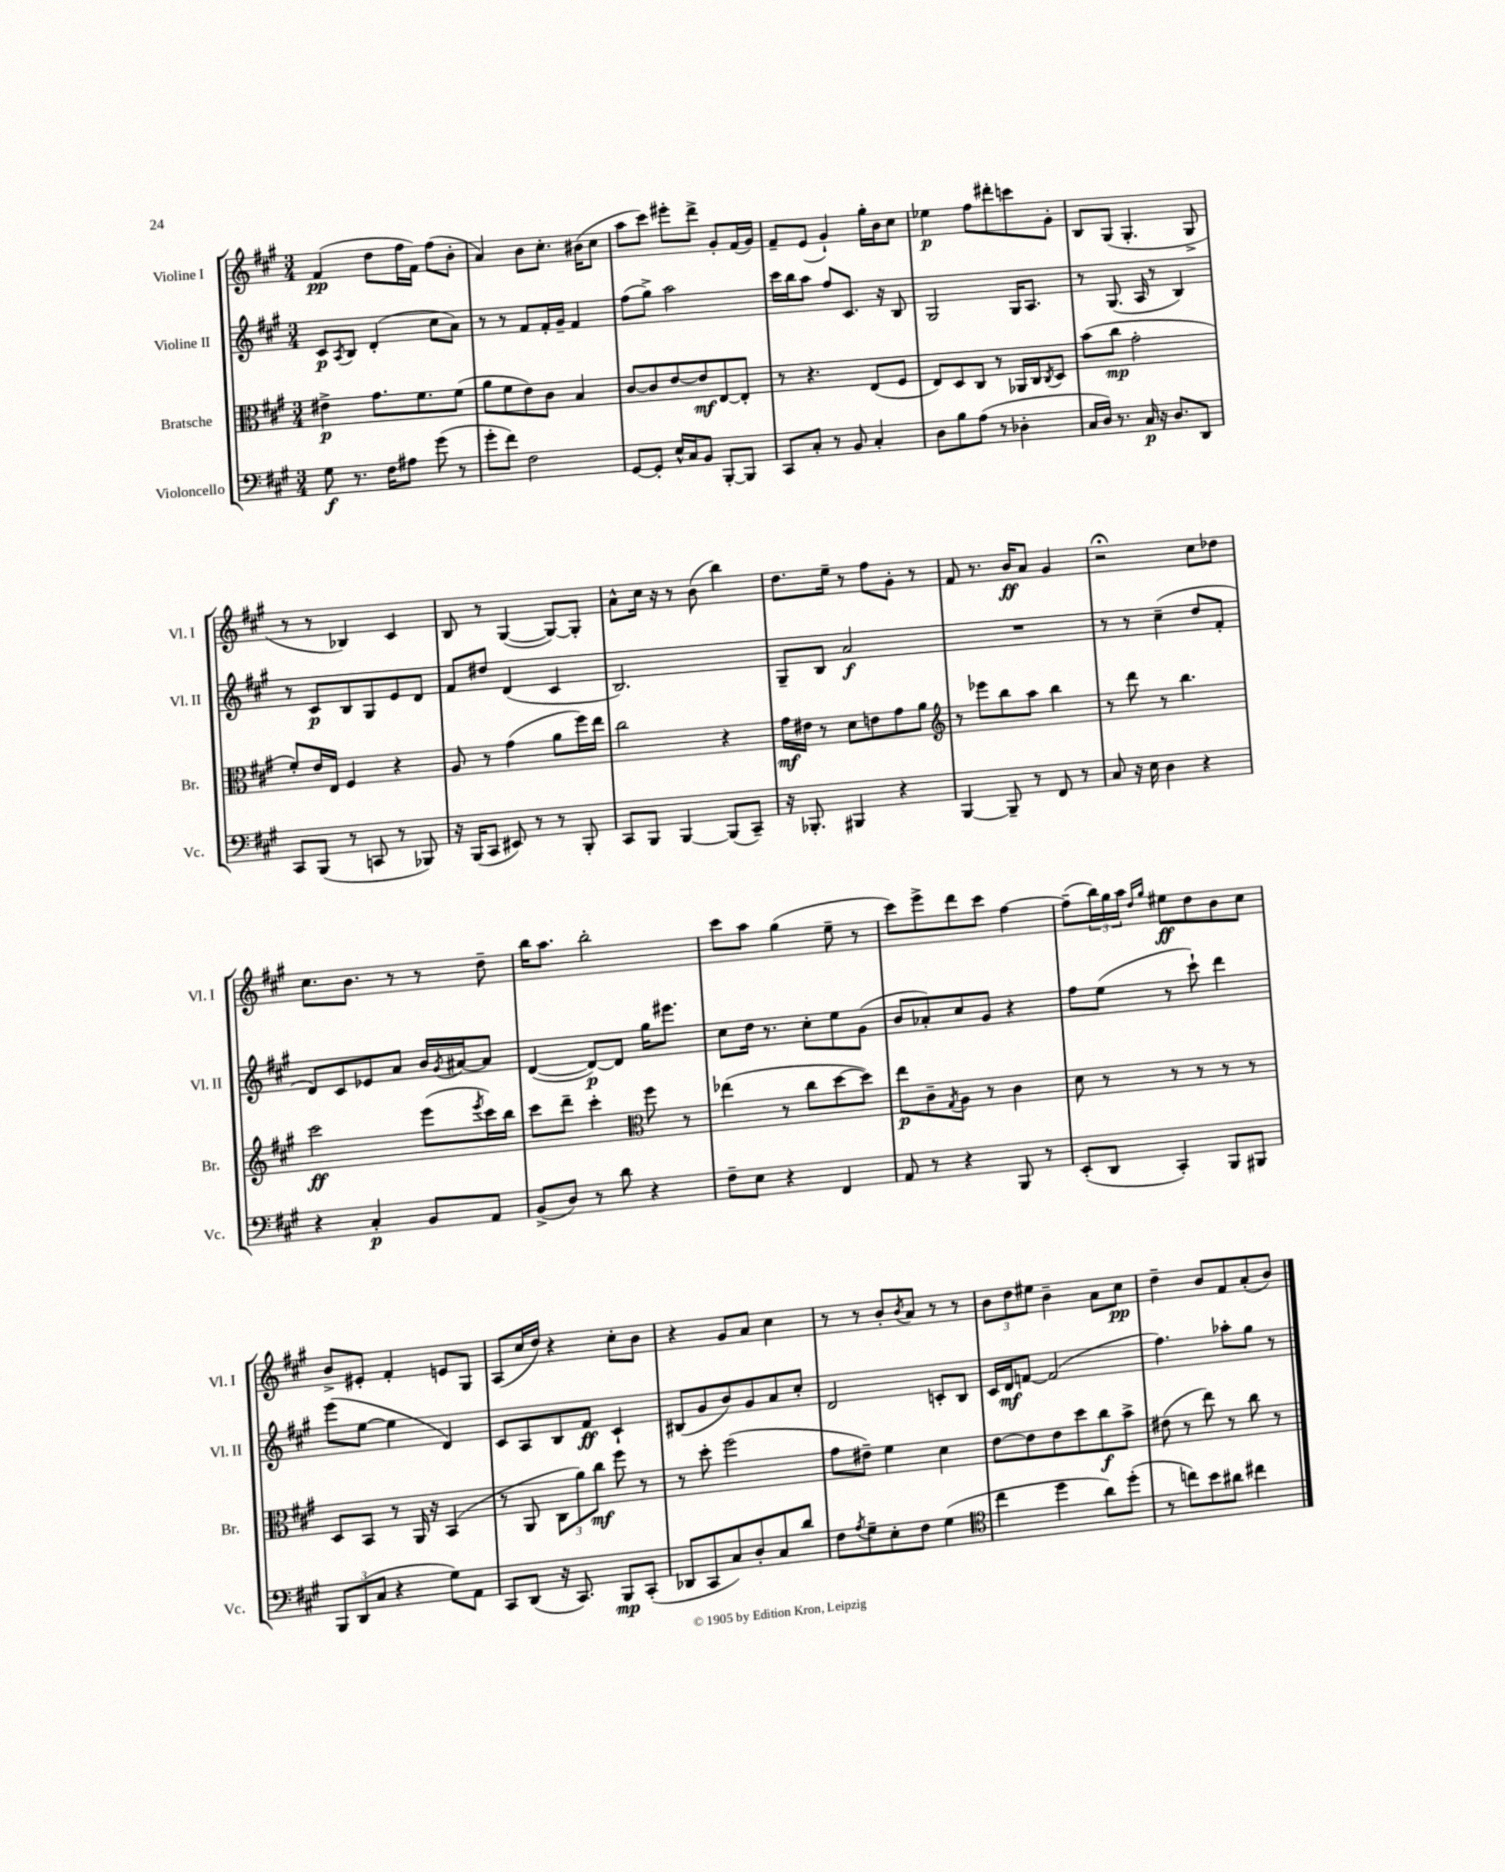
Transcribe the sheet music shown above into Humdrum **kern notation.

**kern	**dynam	**kern	**dynam	**kern	**dynam	**kern	**dynam
*part4	*part4	*part3	*part3	*part2	*part2	*part1	*part1
*staff4	*staff4	*staff3	*staff3	*staff2	*staff2	*staff1	*staff1
*I"Violoncello	*	*I"Bratsche	*	*I"Violine II	*	*I"Violine I	*
*I'Vc.	*	*I'Br.	*	*I'Vl. II	*	*I'Vl. I	*
*clefF4	*	*clefC3	*	*clefG2	*	*clefG2	*
*k[f#c#g#]	*	*k[f#c#g#]	*	*k[f#c#g#]	*	*k[f#c#g#]	*
*M3/4	*	*M3/4	*	*M3/4	*	*M3/4	*
=1	=1	=1	=1	=1	=1	=1	=1
8G#\	f	4e#X^\	p	8c#/L	p	(4f#/	pp
.	.	.	.	8qA/	.	.	.
8.r	.	.	.	8B/J	.	.	.
.	.	8.g#\L	.	(4d'/	.	8dd\L	.
16F#\KL	.	.	.	.	.	.	.
8A#X\J	.	.	.	.	.	16ff#\L	.
.	.	8.f#\	.	.	.	16f#\JJ)	.
(8g#\	.	.	.	8cc#\L	.	(8ff#\L	.
8r	.	(8f#\J	.	8a\J)	.	8b'\J	.
=2	=2	=2	=2	=2	=2	=2	=2
8g#'\L	.	8a\L	.	8r	.	4a/)	.
8f#\J)	.	8f#\	.	8r	.	.	.
2F#\	.	8e\)	.	8f#/L	.	8b\L	.
.	.	8c#\J	.	16f#'/L	.	8.cc#'\J	.
.	.	.	.	16g#~/JJ	.	.	.
.	.	4B/	.	4f#/	.	.	.
.	.	.	.	.	.	(16b#X\KL	.
.	.	.	.	.	.	8cc#\J	.
=3	=3	=3	=3	=3	=3	=3	=3
[8GG#/L	.	[8c#/L	.	(8ff#\L	.	8aa\L	.
8GG#'/J]	.	8c#/]	.	8gg#^\J)	.	8ccc#\J)	.
16E^^/LL	.	[8e/	.	2aa\	.	8eee#X'\L	.
16C#/J	.	.	.	.	.	.	.
8BB/J	.	8e/]	mf	.	.	8ddd^\J	.
[8BBB'/L	.	[8E/	.	.	.	8g#'/L	.
8BBB/J]	.	8E'/J]	.	.	.	(16f#/L	.
.	.	.	.	.	.	16g#/JJ)	.
=4	=4	=4	=4	=4	=4	=4	=4
8CC#/L	.	8r	.	16ccc#\LL	.	8f#~/L	.
.	.	.	.	16bb\J	.	.	.
8C#'/J	.	4.r	.	8aa\J	.	(8e/J	.
8r	.	.	.	8ff#/L	.	4g#`/)	.
8BB/	.	.	.	8.c#/J	.	.	.
4C#'/	.	(8E/L	.	.	.	16gg#'\LL	.
.	.	.	.	16r	.	16b\J	.
.	.	8F#/J	.	8B/	.	8cc#\J	.
=5	=5	=5	=5	=5	=5	=5	=5
8D\L	.	8E/L)	.	2G#/	.	4ee-X\	p
8B\	.	8D/	.	.	.	.	.
(8A\J	.	8C#/J	.	.	.	8ff#\L	.
8r	.	8r	.	.	.	8ddd#X'\	.
4D-X'\	.	16AA-X/LL	.	16G#/KL	.	8cccn\	.
.	.	16C#/J	.	8.A/J	.	.	.
.	.	8qC#/	.	.	.	.	.
.	.	8D/J	.	.	.	8g#'\J	.
=6	=6	=6	=6	=6	=6	=6	=6
16C#/LL	.	(8b\L	.	8r	.	8B/L	.
16D/JJ)	.	.	.	.	.	.	.
8.r	.	8cc#\J	mp	(8.G#/	.	(8G#/J	.
.	.	2g#'\	.	.	.	4.G#'/	.
16C#/	p	.	.	16A/	.	.	.
16r	.	.	.	8r	.	.	.
8.D/L	.	.	.	.	.	.	.
.	.	.	.	4B/)	.	.	.
8DD/J	.	.	.	.	.	8G#^/	.
!!LO:LB:g=z
=7	=7	=7	=7	=7	=7	=7	=7
8CC#/L	.	8f#'/L)	.	8r	.	8r	.
(8BBB/J	.	16e/L	.	8c#/L	p	8r	.
.	.	16E/JJ	.	.	.	.	.
8r	.	4F#/	.	8B/	.	4B-X/)	.
8CCn/	.	.	.	8G#/	.	.	.
8r	.	4r	.	8e/	.	4c#/	.
8BBB-X/)	.	.	.	8d/J	.	.	.
=8	=8	=8	=8	=8	=8	=8	=8
16r	.	8A/	.	8f#/L	.	8B/	.
(16BBB/KL	.	.	.	.	.	.	.
8CC#/J	.	8r	.	8dd#X/J	.	8r	.
8EE#X/)	.	(4g#\	.	(4d/	.	([4G#/	.
8r	.	.	.	.	.	.	.
8r	.	8a\L	.	4c#/	.	8G#/L_)	.
8BBB'/	.	16ff#\L)	.	.	.	8G#'/J]	.
.	.	16ee\JJ	.	.	.	.	.
=9	=9	=9	=9	=9	=9	=9	=9
8CC#/L	.	2cc#\	.	2.B/)	.	8a^^\L	.
8BBB/J	.	.	.	.	.	16cc#\Jk	.
.	.	.	.	.	.	16r	.
[4BBB/	.	.	.	.	.	8r	.
.	.	.	.	.	.	(8b\	.
(8BBB/L]	.	4r	.	.	.	4bb\)	.
8CC#~/J)	.	.	.	.	.	.	.
=10	=10	=10	=10	=10	=10	=10	=10
16r	.	16g#\LL	mf	8G#~/L	.	8.dd\L	.
8.BBB-X'/	.	16e#X\JJ	.	.	.	.	.
.	.	8r	.	8B/J	.	.	.
.	.	.	.	.	.	16ee~\Jk	.
4BBB#X/	.	8d\L	.	2a/	f	8r	.
.	.	8en\	.	.	.	8ff#\L	.
4r	.	8g#\	.	.	.	8g#'\J	.
.	.	8a\J	.	.	.	8r	.
=11	=11	=11	=11	=11	=11	=11	=11
*	*	*clefG2	*	*	*	*	*
[4BBB/	.	8r	.	2.r	.	8f#/	.
.	.	8eee-X\L	.	.	.	8.r	.
8BBB~/]	.	8bb\	.	.	.	.	.
.	.	.	.	.	.	16b/KL	ff
8r	.	8aa\J	.	.	.	8a/J	.
8FF#/	.	4bb\	.	.	.	4g#/	.
8r	.	.	.	.	.	.	.
=12	=12	=12	=12	=12	=12	=12	=12
8C#/	.	8r	.	8r	.	2r;<	.
16r	.	8ddd\	.	8r	.	.	.
16E\	.	.	.	.	.	.	.
4D\	.	8r	.	(4cc#~\	.	.	.
.	.	4.bb\	.	.	.	.	.
4r	.	.	.	8dd/L	.	8cc#\L	.
.	.	.	.	8f#'/J	.	8dd-X\J	.
!!LO:LB:g=z
=13	=13	=13	=13	=13	=13	=13	=13
4r	.	2ccc#\	ff	8d/L)	.	8.cc#\L	.
.	.	.	.	8c#/	.	.	.
.	.	.	.	.	.	8.b\J	.
4C#'/	p	.	.	8e-X/	.	.	.
.	.	.	.	8a/J	.	8r	.
8BB/L	.	(8eee\L	.	16b/LL	.	8r	.
.	.	.	.	8qg#/	.	.	.
.	.	.	.	[16a#X/J	.	.	.
.	.	8qeee/	.	.	.	.	.
8AA/J	.	16ccc#\L)	.	8a#/J]	.	8dd~\	.
.	.	16bb\JJ	.	.	.	.	.
=14	=14	=14	=14	=14	=14	=14	=14
(8BB^/L	.	8ccc#\L	.	([4d/	.	16bb\KL	.
.	.	.	.	.	.	8.aa\J	.
8D/J)	.	8ddd~\J	.	.	.	.	.
8r	.	4ccc#'\	.	8d/L_)	p	2bb'\	.
8d\	.	.	.	8d/J]	.	.	.
*	*	*clefC3	*	*	*	*	*
4r	.	8ff#\	.	16gg#\KL	.	.	.
.	.	.	.	8.eee#X\J	.	.	.
.	.	8r	.	.	.	.	.
=15	=15	=15	=15	=15	=15	=15	=15
8F#~\L	.	(4ee-X\	.	8cc#\L	.	8ccc#\L	.
8E\J	.	.	.	16dd\Jk	.	8aa\J	.
.	.	.	.	8.r	.	.	.
4r	.	8r	.	.	.	(4gg#\	.
.	.	8cc#\L	.	8cc#'\L	.	.	.
4FF#/	.	[8dd\	.	8ee\	.	8ee~\	.
.	.	8dd\J])	.	(8g#\J	.	8r	.
=16	=16	=16	=16	=16	=16	=16	=16
8AA/	.	8ee\L	p	8b/L	.	8ccc#\L)	.
8r	.	8c#~\	.	8a-X'/)	.	8eee^\	.
.	.	8qG#/	.	.	.	.	.
4r	.	8A\J	.	8cc#/	.	8ddd\	.
.	.	8r	.	8g#/J	.	8ccc#\J	.
8BBB/	.	4c#\	.	4r	.	[4ff#\	.
8r	.	.	.	.	.	.	.
=17	=17	=17	=17	=17	=17	=17	=17
(8EE'/L	.	8d\	.	8ff#\L	.	(8ff#~\L]	.
8DD/J	.	8r	.	(8ee\J	.	24bb\L)	.
.	.	.	.	.	.	24gg#\	.
.	.	.	.	.	.	24aa\JJ	.
.	.	.	.	.	.	16qqdd/LL	.
.	.	.	.	.	.	16qqgg#/JJ	.
4CC#'/)	.	8r	.	8r	.	8ee#X\L	ff
.	.	8r	.	8ccc#`\)	.	8dd\	.
8BBB/L	.	8r	.	4ddd\	.	8b\	.
8BBB#X/J	.	8r	.	.	.	8cc#\J	.
!!LO:LB:g=z
=18	=18	=18	=18	=18	=18	=18	=18
12BBB/L	.	8D/L	.	(8eee\L	.	8b^/L	.
(12DD/	.	.	.	.	.	.	.
.	.	8BB/J	.	[8ee\J	.	8e#X'/J	.
12C#/J	.	.	.	.	.	.	.
4r	.	8r	.	4ee\]	.	4f#'/	.
.	.	16AA/	.	.	.	.	.
.	.	16r	.	.	.	.	.
8G#\L)	.	(4BB/	.	4d/)	.	8en/L	.
8AA\J	.	.	.	.	.	8G#/J	.
=19	=19	=19	=19	=19	=19	=19	=19
8CC#/L	.	8r	.	8c#/L	.	(8A/L	.
(8DD/J	.	8AA/	.	8A/	.	16cc#/L	.
.	.	.	.	.	.	16dd/JJ)	.
16r	.	12C#\L	.	8B/	.	4r	.
8.CC#/)	.	.	.	.	.	.	.
.	.	12a\)	.	.	.	.	.
.	.	.	.	8f#/J	ff	.	.
.	.	12cc#\J	mf	.	.	.	.
8BBB/L	mp	8ff#\	.	4c#`/	.	8cc#'\L	.
(8CC#'/J	.	8r	.	.	.	8b\J	.
=20	=20	=20	=20	=20	=20	=20	=20
8DD-X/L	.	8r	.	(8B#X/L	.	4r	.
8CC#/	.	8dd'\	.	8g#/	.	.	.
8C#/)	.	(2ff#\	.	8b/)	.	8g#/L	.
8D'/	.	.	.	8g#/	.	8a/J	.
8C#/	.	.	.	8a/	.	4cc#\	.
8d/J	.	.	.	8cc#'/J	.	.	.
=21	=21	=21	=21	=21	=21	=21	=21
8F#\L	.	8g#\L	.	2d/	.	8r	.
8qA/	.	.	.	.	.	.	.
8G#~\	.	8e#X~\J)	.	.	.	8r	.
8E'\	.	4f#\	.	.	.	8b'/L	.
.	.	.	.	.	.	8qb/	.
8F#\J	.	.	.	.	.	8a/J	.
(4G#\	.	4d\	.	8cn'/L	.	8r	.
.	.	.	.	8B/J	.	8r	.
=22	=22	=22	=22	=22	=22	=22	=22
*clefC4	*	*	*	*	*	*	*
4cc#\	.	[8e\L	.	16c#/LL	.	12b\L	.
.	.	.	.	16d/J	mf	.	.
.	.	.	.	.	.	12dd\	.
.	.	8e\]	.	[8fn/J	.	.	.
.	.	.	.	.	.	12ee#X\J	.
4dd\	.	8e\	.	(2f/]	.	4b~\	.
.	.	8dd\	.	.	.	.	.
8a\L)	.	8cc#\	f	.	.	8a\L	.
(8dd'\J	.	8b^\J	.	.	.	8cc#\J	pp
=23	=23	=23	=23	=23	=23	=23	=23
8r	.	(8e#X\	.	4.ff#\)	.	4dd~\	.
8ccn\L)	.	8r	.	.	.	.	.
8b\	.	8ee\)	.	.	.	8b/L	.
8a#X\J	.	8r	.	8aa-X'\L	.	8f#/	.
4cc#X\	.	8cc#\	.	8gg#\J	.	(8a'/	.
.	.	8r	.	8r	.	8b/J)	.
==	==	==	==	==	==	==	==
*-	*-	*-	*-	*-	*-	*-	*-
